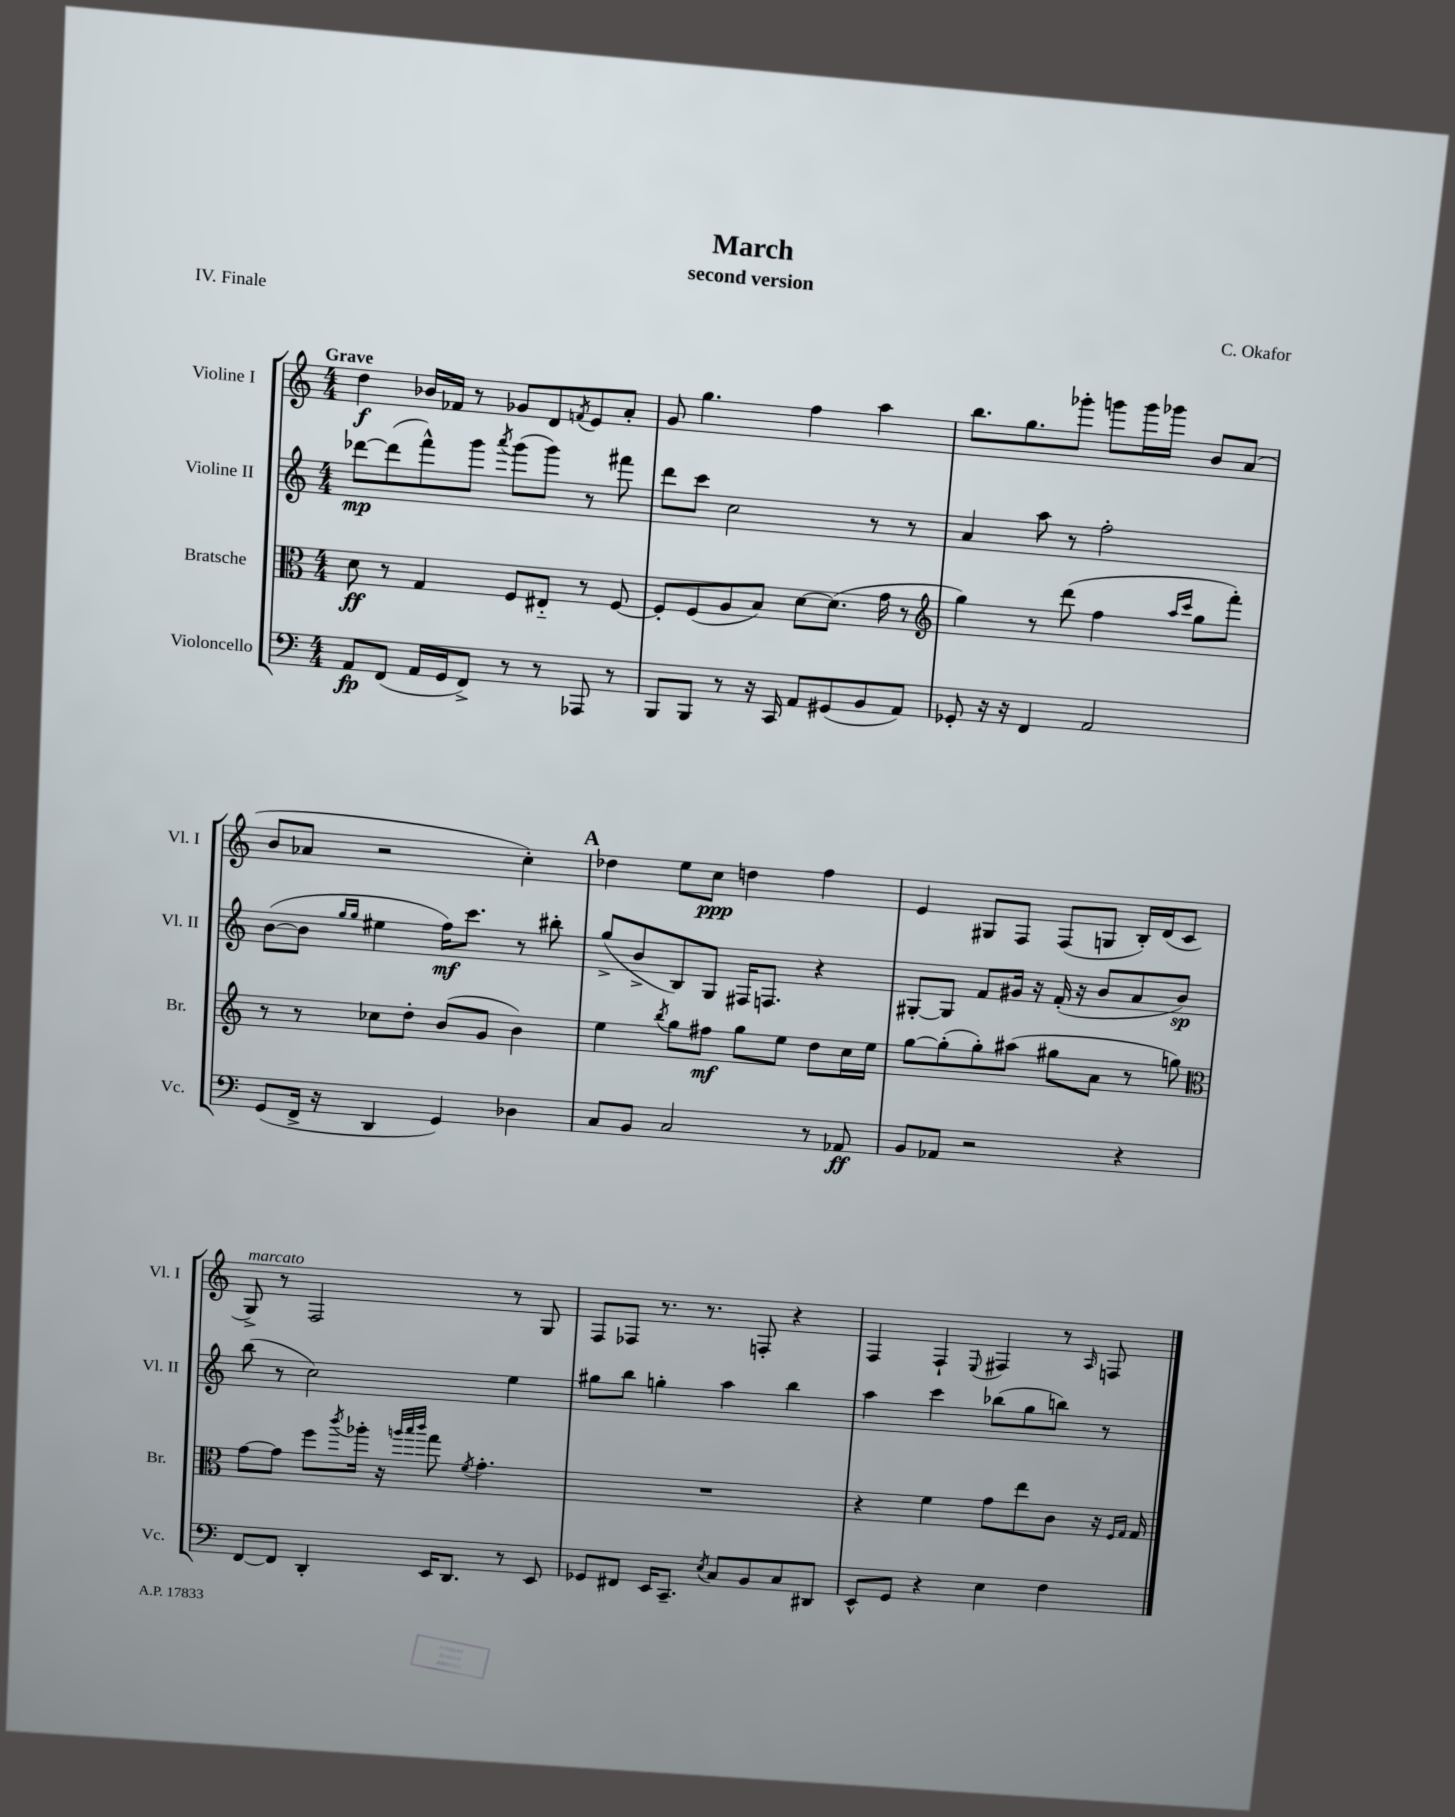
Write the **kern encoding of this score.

**kern	**dynam	**kern	**dynam	**kern	**dynam	**kern	**dynam
*part4	*part4	*part3	*part3	*part2	*part2	*part1	*part1
*staff4	*staff4	*staff3	*staff3	*staff2	*staff2	*staff1	*staff1
*I"Violoncello	*	*I"Bratsche	*	*I"Violine II	*	*I"Violine I	*
*I'Vc.	*	*I'Br.	*	*I'Vl. II	*	*I'Vl. I	*
*clefF4	*	*clefC3	*	*clefG2	*	*clefG2	*
*k[]	*	*k[]	*	*k[]	*	*k[]	*
*M4/4	*	*M4/4	*	*M4/4	*	*M4/4	*
=1	=1	=1	=1	=1	=1	=1	=1
!	!	!	!	!	!	!LO:TX:a:B:t=Grave	!
8AA/L	fp	8d\	ff	[8ddd-X\L	mp	4dd\	f
(8FF/J	.	8r	.	(8ddd-\]	.	.	.
16AA/LL	.	4G/	.	8fff^^\)	.	16b-X/LL	.
16GG/J	.	.	.	.	.	16f-X/JJ	.
8FF^/J)	.	.	.	8ggg\J	.	8r	.
.	.	.	.	8qaaa/	.	.	.
8r	.	8F/L	.	(8ggg\L	.	8g-X/L	.
8r	.	8E#X/J	.	8ggg\J)	.	8d/	.
.	.	.	.	.	.	8qfn/	.
8AAA-X/	.	8r	.	8r	.	8e/	.
8r	.	[8F/	.	8fff#X\	.	8a'/J	.
=2	=2	=2	=2	=2	=2	=2	=2
8BBB/L	.	8F'/L]	.	8ddd\L	.	8g/	.
8BBB/J	.	(8F/	.	8ccc\J	.	4.gg\	.
8r	.	8A/	.	2cc\	.	.	.
16r	.	8B/J)	.	.	.	.	.
16CC/	.	.	.	.	.	.	.
8AA/L	.	[8d\L	.	.	.	4ff\	.
(8GG#X/	.	(8.d\J]	.	.	.	.	.
8BB/	.	.	.	8r	.	4aa\	.
.	.	16g\	.	.	.	.	.
8AA/J)	.	8r	.	8r	.	.	.
=3	=3	=3	=3	=3	=3	=3	=3
*	*	*clefG2	*	*	*	*	*
8GG-X'/	.	4gg\)	.	4a/	.	8.bb\L	.
16r	.	.	.	.	.	.	.
16r	.	.	.	.	.	8.gg\	.
4FF/	.	8r	.	8aa\	.	.	.
.	.	(8ddd\	.	8r	.	8ggg-X'\J	.
2AA/	.	4ff\	.	2ff'\	.	8gggn\L	.
.	.	.	.	.	.	16ggg\L	.
.	.	.	.	.	.	16ggg-X\JJ	.
.	.	16qqaa/LL	.	.	.	.	.
.	.	16qqccc/JJ	.	.	.	.	.
.	.	8gg\L	.	.	.	8b/L	.
.	.	8fff'\J)	.	.	.	(8a/J	.
!!LO:LB:g=z
=4	=4	=4	=4	=4	=4	=4	=4
(8GG/L	.	8r	.	([8b\L	.	8b/L	.
16FF^/Jk	.	8r	.	8b\J]	.	8a-X/J	.
16r	.	.	.	.	.	.	.
.	.	.	.	16qqgg/LL	.	.	.
.	.	.	.	16qqgg/JJ	.	.	.
4DD/	.	8cc-X\L	.	4ee#X\	.	2r	.
.	.	8dd'\J	.	.	.	.	.
4GG/)	.	(8b/L	.	16ff\KL)	mf	.	.
.	.	.	.	8.ccc\J	.	.	.
.	.	8g/J	.	.	.	.	.
4D-X\	.	4b\)	.	8r	.	4cc'\)	.
.	.	.	.	8bb#X'\	.	.	.
!!LO:REH:place=s1:t=A
=5	=5	=5	=5	=5	=5	=5	=5
8C/L	.	4ee\	.	(8gg^/L	.	4dd-X\	.
8BB/J	.	.	.	8b^/	.	.	.
.	.	8qbb/	.	.	.	.	.
2C/	.	8gg\L	.	8B/)	.	8ee\L	.
.	.	8ff#X\J	mf	8G/J	.	8cc\J	ppp
.	.	8gg\L	.	16F#X/KL	.	4ddn\	.
.	.	.	.	8.Fn/J	.	.	.
.	.	8ee\J	.	.	.	.	.
8r	.	8dd\L	.	4r	.	4ff\	.
8AA-X/	ff	16cc\L	.	.	.	.	.
.	.	16ee\JJ	.	.	.	.	.
=6	=6	=6	=6	=6	=6	=6	=6
8BB/L	.	[8gg\L	.	[8G#X'/L	.	4e/	.
8AA-X/J	.	(8gg'\]	.	8G#/J]	.	.	.
2r	.	8gg'\)	.	8f/L	.	8G#X/L	.
.	.	(8aa#X\J	.	16g#X/Jk	.	8F/J	.
.	.	.	.	16r	.	.	.
.	.	8gg#X\L	.	(16f'/	.	(8F/L	.
.	.	.	.	16r	.	.	.
.	.	8a\J	.	8b/L	.	8Gn/J	.
4r	.	8r	.	8a/	.	16B'/LL)	.
.	.	.	.	.	.	(16d/J	.
.	.	8ggn\)	.	8b/J)	sp	8c/J	.
!!LO:LB:g=z
=7	=7	=7	=7	=7	=7	=7	=7
*	*	*clefC3	*	*	*	*	*
!	!	!	!	!	!	!LO:TX:a:i:t=marcato	!
[8FF/L	.	[8g\L	.	(8bb\	.	8G^/)	.
8FF/J]	.	8g\J]	.	8r	.	8r	.
4DD'/	.	8ff\L	.	2cc\)	.	2F/	.
.	.	8qccc/	.	.	.	.	.
.	.	16aa-X'\Jk	.	.	.	.	.
.	.	16r	.	.	.	.	.
.	.	32qqaan/LLL	.	.	.	.	.
.	.	32qqbb/	.	.	.	.	.
.	.	32qqccc/JJJ	.	.	.	.	.
16EE/KL	.	8gg\	.	.	.	.	.
8.DD/J	.	.	.	.	.	.	.
.	.	8qf/	.	.	.	.	.
.	.	4.g'\	.	.	.	.	.
8r	.	.	.	4ee\	.	8r	.
8EE/	.	.	.	.	.	8G/	.
=8	=8	=8	=8	=8	=8	=8	=8
8GG-X/L	.	1r	.	8gg#X\L	.	8F/L	.
8FF#X/J	.	.	.	8bb\J	.	8F-X/J	.
16EE/KL	.	.	.	4ggn'\	.	8.r	.
8.CC~/J	.	.	.	.	.	.	.
.	.	.	.	.	.	8.r	.
8qE/	.	.	.	.	.	.	.
8C/L	.	.	.	4aa\	.	.	.
8BB/	.	.	.	.	.	8Fn'/	.
8C/	.	.	.	4bb\	.	4r	.
8DD#X/J	.	.	.	.	.	.	.
=9	=9	=9	=9	=9	=9	=9	=9
8EE^^/L	.	4r	.	4aa\	.	4F/	.
8GG/J	.	.	.	.	.	.	.
4r	.	4f\	.	4ccc\	.	4F`/	.
.	.	.	.	.	.	8qqE/	.
4E\	.	8g\L	.	(8bb-X\L	.	4F#X/	.
.	.	8ee\	.	8gg\	.	.	.
4F\	.	8c\J	.	8bbn\J)	.	8r	.
.	.	.	.	.	.	16qqA/	.
.	.	16r	.	8r	.	8Fn/	.
.	.	16qqF/LL	.	.	.	.	.
.	.	16qqG/JJ	.	.	.	.	.
.	.	16G/	.	.	.	.	.
==	==	==	==	==	==	==	==
*-	*-	*-	*-	*-	*-	*-	*-
